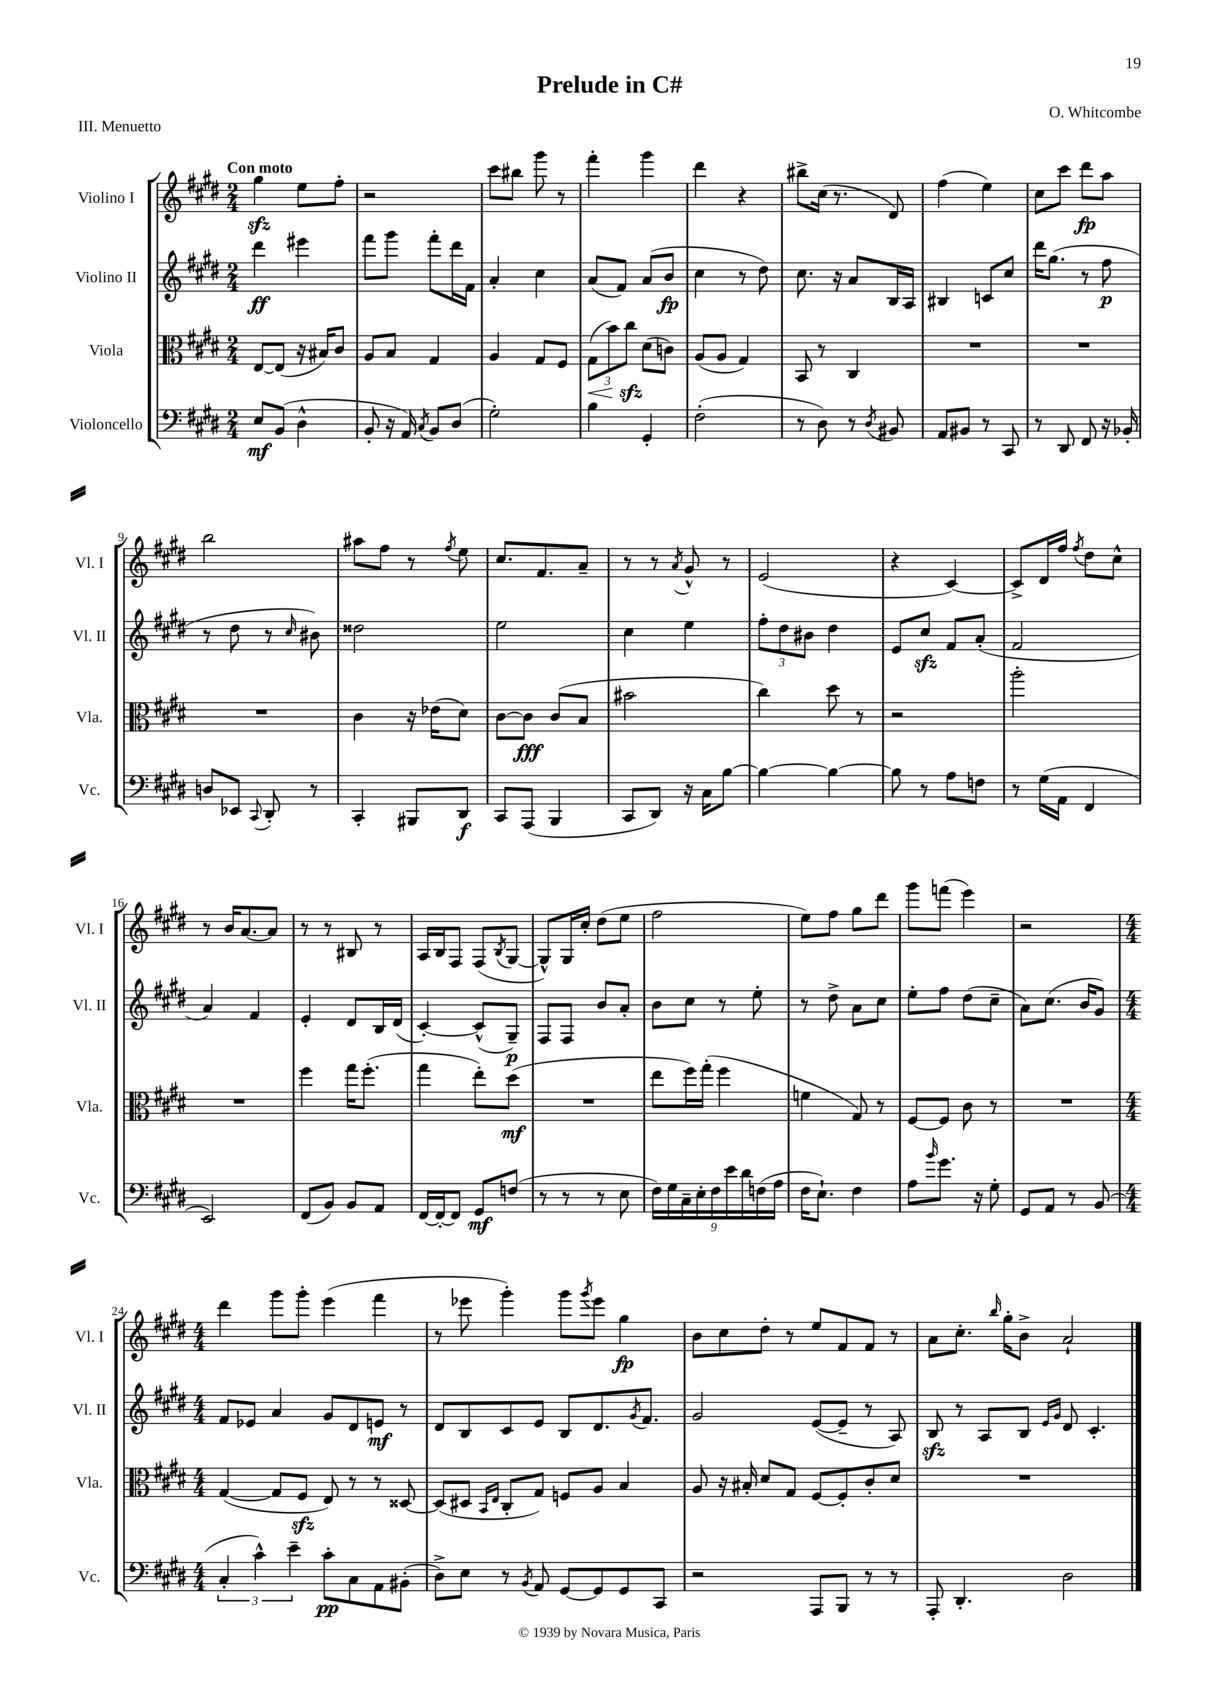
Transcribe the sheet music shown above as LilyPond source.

\header { title = "Prelude in C#" composer = "O. Whitcombe" piece = "III. Menuetto" }
<<
\new StaffGroup <<
\new Staff = "s0" \with { instrumentName = "Violino I" shortInstrumentName = "Vl. I" } {
    \clef treble \key e \major \numericTimeSignature \time 2/4 \tempo "Con moto"
    gis''4\sfz e''8 fis''8-. |
    r2 |
    cis'''8 bis''8 gis'''8 r8 |
    fis'''4-. gis'''4 |
    dis'''4 r4 |
    bis''8-> cis''16( r8. dis'8) |
    fis''4( e''4) |
    cis''8 cis'''8 dis'''8\fp a''8 |
    b''2 |
    ais''8 fis''8 r8 \acciaccatura { fis''8 } e''8 |
    cis''8. fis'8. a'8-- |
    r8 r8 \acciaccatura { a'8 } gis'8-^ r8 |
    e'2( |
    r4 cis'4~) |
    cis'8-> dis'16 fis''16 \acciaccatura { fis''8 } dis''8 cis''8-^ |
    r8 b'16 a'8.~ a'8 |
    r8 r8 bis8 r8 |
    a16 b16 fis8 fis8( \acciaccatura { b8 } gis8~ |
    gis8-^) gis16 cis''16-. dis''8( e''8 |
    fis''2 |
    e''8) fis''8 gis''8 dis'''8 |
    gis'''8 f'''8( e'''4) |
    r2 |
    \numericTimeSignature \time 4/4 dis'''4 gis'''8 gis'''8-. e'''4( fis'''4 |
    r8 ees'''8 gis'''4-.) gis'''8 \acciaccatura { gis'''8 } ees'''8 gis''4\fp |
    b'8 cis''8 dis''8-. r8 e''8 fis'8 fis'8 r8 |
    a'8 cis''8.-. \grace { b''16 } gis''16-. b'8-> a'2-! \bar "|." |
}
\new Staff = "s1" \with { instrumentName = "Violino II" shortInstrumentName = "Vl. II" } {
    \clef treble \key e \major \numericTimeSignature \time 2/4
    dis'''4\ff eis'''4 |
    fis'''8 gis'''8 fis'''8-. dis'''16 fis'16 |
    a'4-. cis''4 |
    a'8( fis'8) a'8( b'8\fp |
    cis''4 r8 dis''8) |
    cis''8. r16 a'8 b16 a16 |
    bis4 c'8 cis''8 |
    dis'''16 gis''8.( r8 fis''8\p |
    r8 dis''8 r8 \grace { cis''16 } bis'8) |
    disis''2 |
    e''2 |
    cis''4 e''4 |
    \tuplet 3/2 { fis''8-. dis''8 bis'8 } dis''4 |
    e'8 cis''8\sfz fis'8 a'8-.( |
    fis'2 |
    a'4) fis'4 |
    e'4-. dis'8 b16 dis'16( |
    cis'4~-.) cis'8-^( gis8--\p) |
    fis8 fis8 b'8 a'8-. |
    b'8 cis''8 r8 e''8-. |
    r8 dis''8-> a'8 cis''8 |
    e''8-. fis''8 dis''8( cis''8-- |
    a'8) cis''8.( b'16 gis'8) |
    \numericTimeSignature \time 4/4 fis'8 ees'8 a'4 gis'8 dis'8 e'8\mf r8 |
    dis'8 b8 cis'8 e'8 b8 dis'8. \acciaccatura { gis'8 } fis'8. |
    gis'2 e'8~( e'8-- r8 a8) |
    b8\sfz r8 a8 b8 \grace { e'16 gis'16 } dis'8 cis'4.-. \bar "|." |
}
\new Staff = "s2" \with { instrumentName = "Viola" shortInstrumentName = "Vla." } {
    \clef alto \key e \major \numericTimeSignature \time 2/4
    e8~ e8( r16 bis16) cis'8 |
    a8 b8 gis4 |
    a4 gis8 fis8 |
    \tuplet 3/2 { gis8\<( b'8) cis''8\sfz\! } dis'8( c'8) |
    a8( a8 gis4) |
    b,8 r8 cis4 |
    R2 |
    R2 |
    R2 |
    cis'4 r16 ees'16( dis'8) |
    cis'8~ cis'8\fff cis'8( b8 |
    bis'2 |
    cis''4) dis''8 r8 |
    r2 |
    a''2-. |
    R2 |
    fis''4 gis''16 fis''8.-.( |
    gis''4 e''8-.) dis''8\mf( |
    R2 |
    e''8 fis''16) gis''16-.( fis''4 |
    f'4 gis8) r8 |
    fis8~ fis8 cis'8 r8 |
    R2 |
    \numericTimeSignature \time 4/4 gis4~( gis8 fis8\sfz e8) r8 r8 disis8~ |
    disis8( dis8 \grace { b,16 e16 } cis8-. gis8) f8 a8 b4 |
    a8 r16 bis16-. dis'8 gis8 fis8~ fis8-. cis'8-. dis'8 |
    R1 \bar "|." |
}
\new Staff = "s3" \with { instrumentName = "Violoncello" shortInstrumentName = "Vc." } {
    \clef bass \key e \major \numericTimeSignature \time 2/4
    e8\mf b,8( dis4-^ |
    b,8-. r16 a,16) \acciaccatura { cis8 } b,8 dis8( |
    gis2-.) |
    b4 gis,4-. |
    fis2-.( |
    r8 dis8) r8 \acciaccatura { dis8 } bis,8 |
    a,8 bis,8 r8 cis,8 |
    r8 dis,8 fis,8 r16 bes,16-. |
    d8 ees,8 \appoggiatura { cis,8 } dis,8-. r8 |
    cis,4-. bis,,8 dis,8\f |
    cis,8 a,,8( b,,4 |
    cis,8 dis,8) r16 cis16 b8~ |
    b4~ b4~ |
    b8 r8 a8 f8 |
    r8 gis16( a,16 fis,4 |
    e,2) |
    fis,8( b,8) b,8 a,8 |
    fis,16~ fis,16~-. fis,8 gis,8\mf f8( |
    r8 r8 r8 e8 |
    \tuplet 9/8 { fis16) gis16 cis16-- e16-. fis16 e'16 dis'16 f16( a16 } |
    fis16 e8.-!) fis4 |
    a8 \grace { b'16 } gis'8. r16 gis8-. |
    gis,8 a,8 r8 b,8( |
    \numericTimeSignature \time 4/4 \tuplet 3/2 { cis4-. cis'4-^) e'4-- } cis'8-.\pp cis8 a,8 bis,8-.( |
    dis8->) e8 r8 \acciaccatura { b,8 } a,8 gis,8~ gis,8 gis,8 cis,8 |
    r2 a,,8 b,,8 r8 r8 |
    a,,8-. dis,4.-. dis2 \bar "|." |
}
>>
>>
